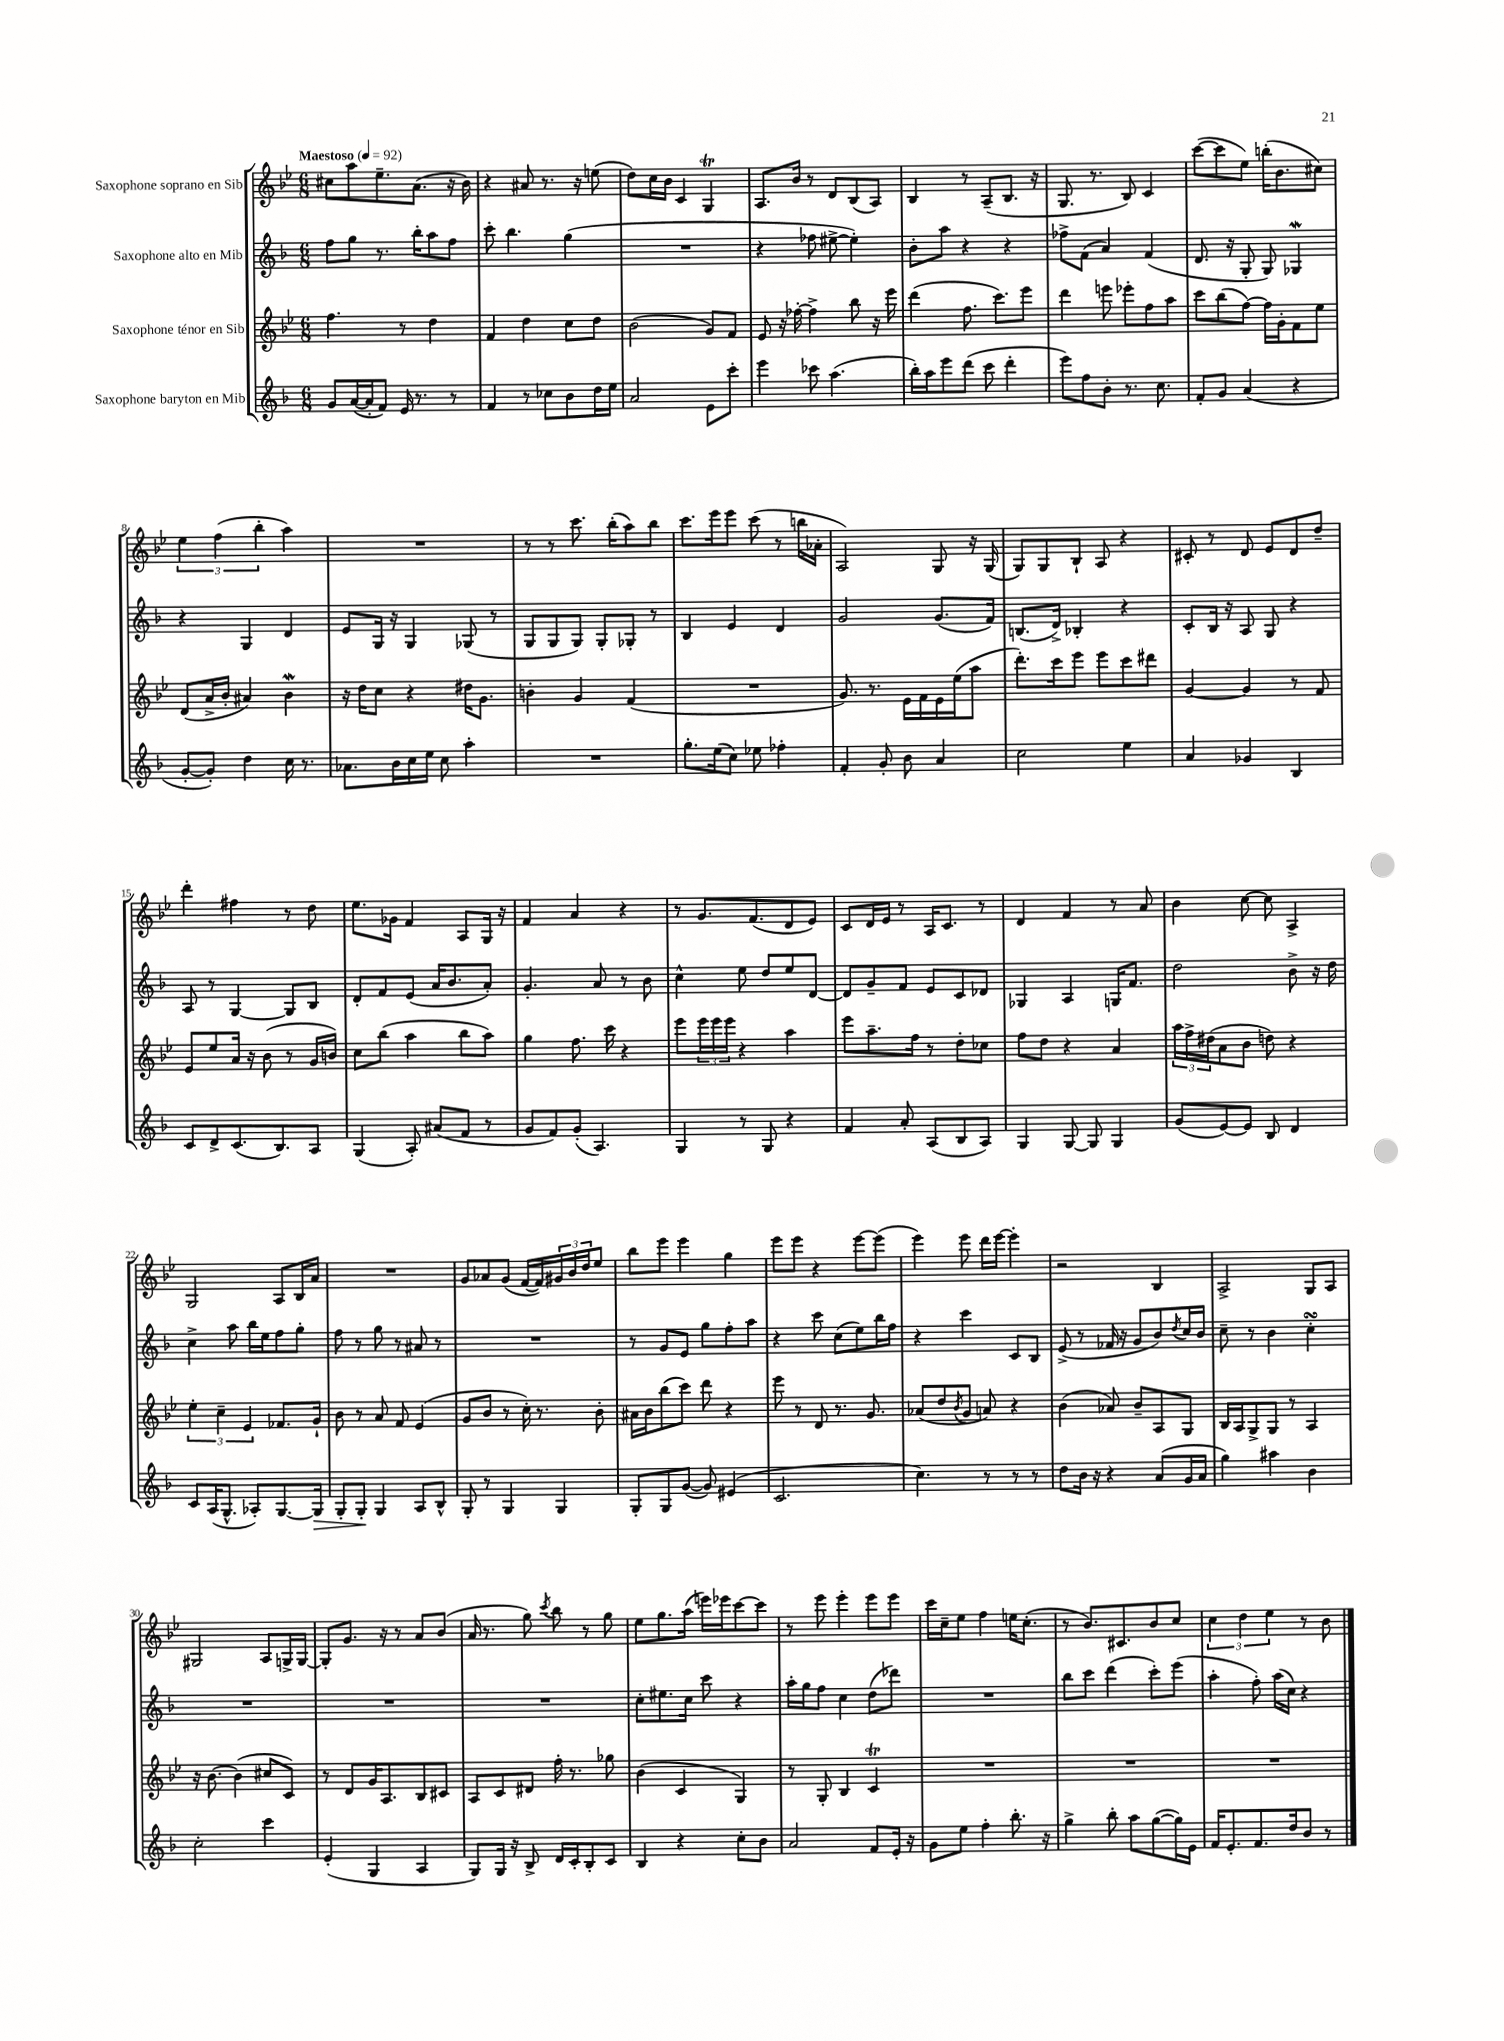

**kern	**kern	**kern	**kern
*staff4	*staff3	*staff2	*staff1
*clefG2	*clefG2	*clefG2	*clefG2
*k[b-]	*k[b-e-]	*k[b-]	*k[b-e-]
*M6/8	*M6/8	*M6/8	*M6/8
*MM92	*MM92	*MM92	*MM92
8g/L	4.ff\	8ff\L	8cc#\L
([16a/L	.	8gg\J	8aa\
16a'/]J	.	.	.
8f/J)	.	8.r	8.ee-~\
16e/	8r	.	.
8.r	.	16bb-'\LK	(8.a\J
.	4dd\	8aa\	.
8r	.	8ff\J	16r
.	.	.	16b-\)
=	=	=	=
4f/	4f/	8ccc'\	4r
.	.	4.bb-\	.
8r	4dd\	.	8a#/
8cc-\L	.	.	8.r
8b-\	8cc\L	(4gg\	.
.	.	.	16r
16dd\L	8dd\J	.	(8ee\
16ee\JJ	.	.	.
=	=	=	=
2a/	(2b-\	2.r	8dd\L)
.	.	.	16cc\L
.	.	.	16b-\JJ
.	.	.	4c/
8e\L	8g/L)	.	4G/
8ccc'\J	8f/J	.	.
=	=	=	=
4eee\	8e-/	4r	8.A/L
.	16r	.	.
.	[16ff-'\	.	16b-/Jk
8ccc-\	4ff-^\]	8ff-\	8r
(4.aa\	.	[8ee#^\	8d/L
.	8bb-\	4ee#'\])	(8B-/
.	16r	.	8A/J)
.	16eee-\	.	.
=	=	=	=
16bb-'\LL)	(4ddd\	8b-'\L	4B-/
16aa\J	.	.	.
8eee\	.	8aa\J	.
(8ddd\J	8.ff\	4r	8r
8ccc\	.	.	(8A~/L
.	8.ccc\L)	.	.
4ddd'\	.	4r	8.B-/J
.	8eee-\J	.	.
.	.	.	16r
=	=	=	=
8eee\L)	4ddd\	8ff-^\L	8.G/
8ff\	.	(8f\J	.
.	.	.	8.r
8b-'\J	8eee\	4a/)	.
8.r	8eee-'\L	.	8B-/)
.	8ff\	(4f/	4c/
8.cc\	.	.	.
.	8aa\J	.	.
=	=	=	=
8f'/L	8ccc\L	8.d/	([8ccc\L
8g/J	(8bb-\	.	8ccc\]
.	.	16r	.
(4a/	[8ff\J)	8G'/	8ee-\J)
.	16ff\]LL	8G/)	(16bb'\LK
.	16g'\J	.	8.b-\
4r	8f\	4G-/	.
.	8ee-\J	.	8cc#\J)
=	=	=	=
[8g'/L	(8d/L	4r	6ee-\
8g'/]J)	16a^/L	.	.
.	.	.	(6ff\
.	16b-'/JJ	.	.
4dd\	4a#/)	4G/	.
.	.	.	6bb-'\
16cc\	4b-\	4d/	4aa\)
8.r	.	.	.
=	=	=	=
8.a-\L	16r	8e/L	2.r
.	16dd\LK	.	.
.	8cc\J	16G/Jk	.
16b-\L	.	16r	.
16cc\	4r	4G/	.
16ee\JJ	.	.	.
8cc\	.	.	.
4aa'\	16dd#\LK	(8G-/	.
.	8.g\J	.	.
.	.	8r	.
=	=	=	=
2.r	4b'\	8G/L	8r
.	.	8G/	8r
.	4g/	8G/J)	8.ccc\
.	.	8G'/L	.
.	.	.	(16bb-'\LK
.	(4f/	8G-'/J	8aa\)
.	.	8r	8bb-\J
=	=	=	=
8.gg'\L	2.r	4B-/	8.ccc\L
(16ee\k	.	.	16eee-\k
8cc\J)	.	4e/	8eee-\J
8ee-\	.	.	(8ccc\
4ff-'\	.	4d/	8r
.	.	.	16bb\LL
.	.	.	16a-'\JJ
=	=	=	=
4f'/	8.g/)	2g/	2A/)
.	8.r	.	.
8g'/	.	.	.
8b-\	16e-\LL	.	.
.	16f\	.	.
4a/	16e-\	(8.g/L	8G/
.	(16ee-\J	.	.
.	8aa\J	.	16r
.	.	16f/Jk)	(16G/
=	=	=	=
2cc\	8.ddd'\L)	(8.B/L	8G/L)
.	.	.	8G/
.	16ccc\k	16d^/Jk)	.
.	8eee-\J	4B-'/	8B-`/J
.	8eee-\L	.	8A/
4ee\	8ccc\	4r	4r
.	8ddd#\J	.	.
=	=	=	=
4a/	[4g/	8c'/L	8c#'/
.	.	16B-/Jk	8r
.	.	16r	.
4g-/	4g/]	8A/	8d/
.	.	8G/	8e-/L
4B-/	8r	4r	8d/
.	8f/	.	8dd~/J
=	=	=	=
8c/L	8e-/L	8A/	4ddd'\
8d^/	8ee-/	8r	.
(8.c/	16a/Jk	[4G/	4ff#\
.	16r	.	.
.	(8b-\	.	.
8.B-/)	.	.	.
.	8r	8G/]L	8r
8A/J	16g/LL	8B-/J	8dd\
.	16b/JJ)	.	.
=	=	=	=
(4G/	8cc\L	8d'/L	8.ee-\L
.	(8bb-\J	8f/	.
.	.	.	16g-\Jk
8A'/)	4aa\	(8e/J	4f/
(8a#/L	.	16a/LK	.
.	.	8.b-/	.
8f/J	8bb-\L	.	8A/L
8r	8aa\J)	8a'/J)	16G/Jk
.	.	.	16r
=	=	=	=
8g/L	4gg\	4.g'/	4f/
8f/)	.	.	.
(8g'/J	8.ff\	.	4a/
4.A/)	.	8a/	.
.	16ccc\	.	.
.	4r	8r	4r
.	.	8b-\	.
=	=	=	=
4G/	8eee-\L	4cc^^\	8r
.	24eee-\L	.	8.g/L
.	24eee-\	.	.
.	24eee-\JJ	.	.
8r	4r	8ee\	.
.	.	.	(8.f/
8G/	.	8dd/L	.
4r	4aa\	8ee/	8d/
.	.	[8d/J	8e-/J)
=	=	=	=
4f/	8eee-\L	8d/]L	8c/L
.	8.aa~\	8g~/	16d/L
.	.	.	16e-/JJ
8a'/	.	8f/J	8r
.	16ff\Jk	.	.
(8A/L	8r	8e/L	16A/LK
.	.	.	8.c/J
8B-/	8dd'\L	8c/	.
8A/J)	8cc-\J	8d-/J	8r
=	=	=	=
4G/	8ff\L	4G-/	4d/
.	8dd\J	.	.
[8G/	4r	4A/	4f/
8G/]	.	.	.
4G/	4a/	16G/LK	8r
.	.	8.f/J	.
.	.	.	8a/
=	=	=	=
(8g/L	24aa\LL	2dd\	4b-\
.	24ff^\	.	.
.	(24dd#\J	.	.
[8e/)	8a\	.	.
8e/]J	8b-\J	.	[8cc\
8B-/	8dd\)	.	8cc\]
4d/	4r	8b-^\	4A^/
.	.	16r	.
.	.	16dd\	.
=	=	=	=
8c/L	6ee-'\	4cc^\	2G/
(16A/K	.	.	.
.	6cc~\	.	.
8.G^^/J	.	.	.
.	.	8aa\	.
.	6e-/	.	.
8A-'/L)	.	16bb-\LL	.
.	.	16ee\J	.
[8.G/	8.f-/L	8ff\	8A/L
.	.	8gg'\J	16B-/L
16G/]Jk	16g`/Jk	.	16a/JJ
=	=	=	=
8G'/L	8b-\	8ff\	2.r
8G'/J	8r	8r	.
4G/	8a/	8gg\	.
.	8f/	8r	.
8A/L	(4e-/	8a#/	.
8B-^^/J	.	8r	.
=	=	=	=
8G'/	8g/L	2.r	8g/L
8r	8b-/J	.	8a-/
4G/	8r	.	(8g/J
.	16cc'\)	.	[16f/LL
.	8.r	.	16f/])
4G/	.	.	24g#/
.	.	.	24b-/
.	.	.	24dd/J
.	8b-'\	.	8ee-/J
=	=	=	=
8G'/L	16a#\LL	8r	8bb-\L
.	16b-\J	.	.
8G/	(8bb-\	8g/L	8eee-\J
([8g/J	8ccc\J)	8e/J	4eee-\
8g/])	8ddd\	8gg\L	.
(4e#/	4r	8ff'\	4gg\
.	.	8aa\J	.
=	=	=	=
2.c/	8eee-\	4r	8eee-\L
.	8r	.	8eee-\J
.	8d/	8ccc\	4r
.	8.r	(8cc\L	.
.	.	8ee\)	[8eee-\L
.	8.g/	.	.
.	.	16bb-\L	(8eee-\]J
.	.	16ff\JJ	.
=	=	=	=
4.cc\)	(8a-/L	4r	4eee-\)
.	8dd/	.	.
.	8qb-/	.	.
.	8g/J	4ccc\	8eee-\
8r	8a/)	.	16ddd\LL
.	.	.	[16eee-\JJ
8r	4r	8c/L	4eee-'\]
8r	.	8B-/J	.
=	=	=	=
8dd\L	(4b-\	(8e^/	2r
16b-\Jk	.	8r	.
16r	.	.	.
4r	8a-/)	16f-/	.
.	.	16r	.
.	8b-~/L	8g/L	.
(8a/L	8A/	8b-/)	4B-/
.	.	8qdd/	.
16g/L	8G/J	16cc/L	.
16a/JJ	.	16b-/JJ	.
=	=	=	=
4gg\)	16B-/LL	8cc~\	2A^/
.	16A/J	.	.
.	8G^/	8r	.
4aa#\	8G/J	4b-\	.
.	8r	.	.
4b-\	4A/	4cc'\	8G/L
.	.	.	8A/J
=	=	=	=
2cc'\	16r	2.r	2G#/
.	[8.b-\	.	.
.	(4b-\]	.	.
4ccc\	8cc#/L	.	8A/L
.	8c/J)	.	16G^/L
.	.	.	[16G/JJ
=	=	=	=
(4e'/	8r	2.r	8G'/]L
.	8d/L	.	8.g/J
4G/	16g/K	.	.
.	8.A/	.	16r
.	.	.	8r
4A/	8B-/	.	8a/L
.	8c#/J	.	(8b-/J
=	=	=	=
8G/L)	8A/L	2.r	16a/
.	.	.	8.r
16G/Jk	8c/	.	.
16r	.	.	.
8B-^/	8d#/J	.	8gg\)
.	.	.	8qccc/
16d/LL	16ff'\	.	8bb-\
16c'/J	8.r	.	.
8B-'/	.	.	8r
8c/J	8gg-\	.	8gg\
=	=	=	=
4B-/	(4b-\	8cc'\L	8ee-\L
.	.	8.ee#\	8.gg\
4r	4c/	.	.
.	.	16cc\Jk	(16aa\Jk
.	.	8ccc\	16eee\LL)
.	.	.	16eee-\J
8cc'\L	4G/)	4r	[8ccc\
8b-\J	.	.	8ccc\]J
=	=	=	=
2a/	8r	16aa'\LL	8r
.	.	16gg\J	.
.	8G'/	8ff\J	8eee-\
.	4B-/	4cc\	4eee-'\
8f/L	4c/	(8dd\L	8eee-\L
16e'/Jk	.	8ddd-\J)	8eee-\J
16r	.	.	.
=	=	=	=
8g\L	2.r	2.r	16ccc\LL
.	.	.	16cc~\J
8ee\J	.	.	8ee-\J
4ff'\	.	.	4ff\
8.bb-'\	.	.	16ee\LK
.	.	.	(8.cc'\J
16r	.	.	.
=	=	=	=
4gg^\	2.r	8bb-\L	8r
.	.	8ccc\J	8.b-/L)
8bb-'\	.	(4ddd\	.
.	.	.	8.c#/
8aa\L	.	.	.
([8gg\	.	8ccc'\L)	8b-/
16gg\]L)	.	(8eee\J	8cc/J
16e\JJ	.	.	.
=	=	=	=
16f/LK	2.r	4aa'\	6cc\
8.e'/	.	.	.
.	.	.	6dd\
8.f/	.	8ff'\)	.
.	.	.	6ee-\
.	.	(16aa\LL	.
16dd/k	.	16cc\JJ)	.
8b-/J	.	4r	8r
8r	.	.	8b-\
==	==	==	==
*-	*-	*-	*-
